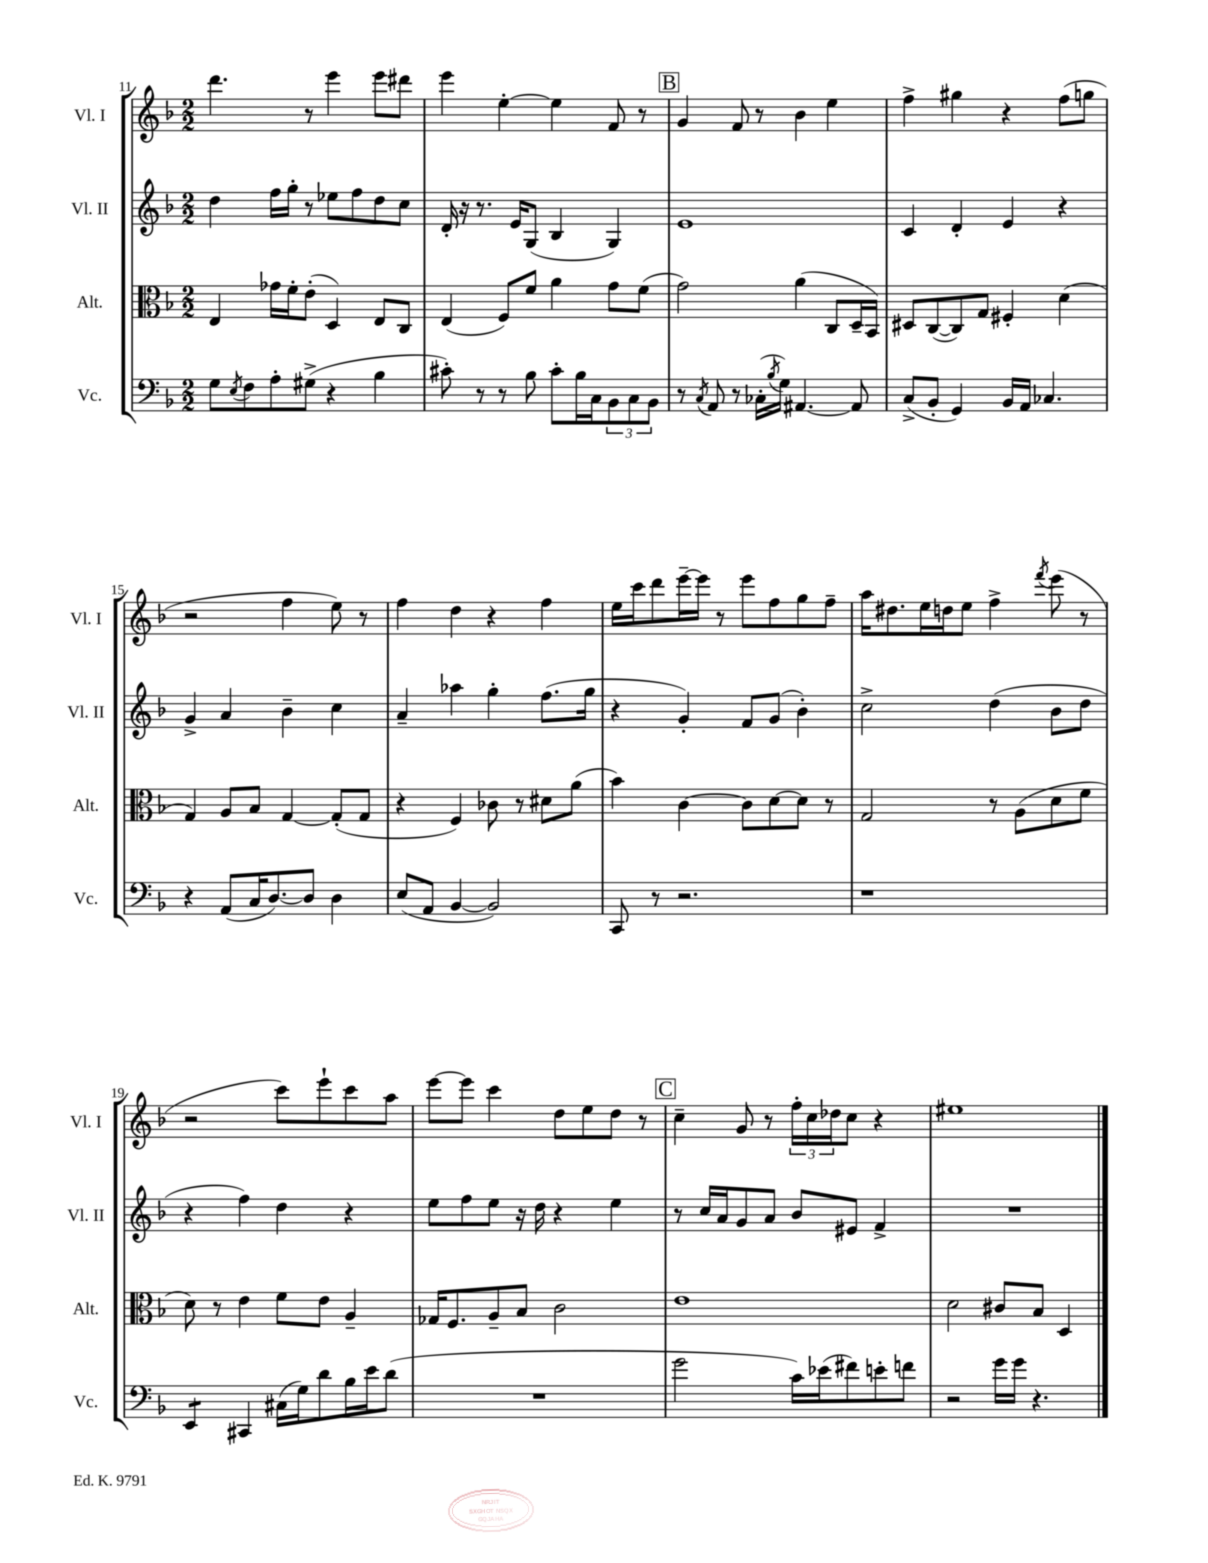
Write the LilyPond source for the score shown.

<<
\new StaffGroup <<
\new Staff = "s0" \with { instrumentName = "Vl. I" shortInstrumentName = "Vl. I" } {
    \clef treble \key f \major \numericTimeSignature \time 2/2
    d'''4. r8 e'''4 e'''8 dis'''8 |
    e'''4 e''4~-. e''4 f'8 r8 |
    \mark \markup { \box "B" } g'4 f'8 r8 bes'4 e''4 |
    f''4-> gis''4 r4 f''8( g''8 |
    r2 f''4 e''8) r8 |
    f''4 d''4 r4 f''4 |
    e''16 c'''16 d'''8 e'''16~-- e'''16 r8 e'''8 f''8 g''8 f''8-- |
    a''16 dis''8. e''16 d''16 e''8 f''4-> \acciaccatura { f'''8 } e'''8( r8 |
    r2 c'''8) e'''8-! c'''8 a''8 |
    e'''8~ e'''8 c'''4 d''8 e''8 d''8 r8 |
    \mark \markup { \box "C" } c''4-- g'8 r8 \tuplet 3/2 { f''16-. c''16 des''16 } c''8 r4 |
    eis''1 \bar "|." |
}
\new Staff = "s1" \with { instrumentName = "Vl. II" shortInstrumentName = "Vl. II" } {
    \clef treble \key f \major \numericTimeSignature \time 2/2
    d''4 f''16 g''16-. r8 ees''8 f''8 d''8 c''8 |
    d'16-. r16 r8. e'16 g8( bes4 g4) |
    \mark \markup { \box "B" } e'1 |
    c'4 d'4-. e'4 r4 |
    g'4-> a'4 bes'4-- c''4 |
    a'4-- aes''4 g''4-. f''8.( g''16 |
    r4 g'4-.) f'8 g'8( bes'4-.) |
    c''2-> d''4( bes'8 d''8 |
    r4 f''4) d''4 r4 |
    e''8 f''8 e''8 r16 d''16 r4 e''4 |
    \mark \markup { \box "C" } r8 c''16 a'16 g'8 a'8 bes'8 eis'8 f'4-> |
    R1 \bar "|." |
}
\new Staff = "s2" \with { instrumentName = "Alt." shortInstrumentName = "Alt." } {
    \clef alto \key f \major \numericTimeSignature \time 2/2
    e4 ges'16 f'16-. e'8-.( d4) e8 c8 |
    e4( f8) f'8 a'4 g'8 f'8( |
    \mark \markup { \box "B" } g'2) a'4( c8 d16-- bes,16) |
    dis8 c8~( c8) g8 fis4-. d'4( |
    g4) a8 bes8 g4~ g8-.( g8 |
    r4 f4) ces'8 r8 dis'8 a'8( |
    bes'4) c'4~ c'8 d'8~ d'8 r8 |
    g2 r8 a8( d'8 f'8 |
    d'8) r8 e'4 f'8 e'8 a4-- |
    ges16 f8. a8-- bes8 c'2 |
    \mark \markup { \box "C" } e'1 |
    d'2 cis'8 bes8 d4 \bar "|." |
}
\new Staff = "s3" \with { instrumentName = "Vc." shortInstrumentName = "Vc." } {
    \clef bass \key f \major \numericTimeSignature \time 2/2
    g8 \acciaccatura { e8 } f8 a8-. gis8->( r4 bes4 |
    cis'8-.) r8 r8 bes8 cis'8-. bes16 c16 \tuplet 3/2 { bes,8 c8 bes,8 } |
    \mark \markup { \box "B" } r8 \acciaccatura { c8 } a,8 r8 ces16-.( \acciaccatura { bes8 } g16) ais,4.~ ais,8 |
    c8->( bes,8-. g,4) bes,16 a,16 ces4. |
    r4 a,8( c16 d8.~) d8 d4 |
    e8( a,8 bes,4~ bes,2) |
    c,8 r8 r2. |
    r1 |
    e,4:8 cis,4 cis16( g16) d'8 bes16 e'16 d'8( |
    R1 |
    \mark \markup { \box "C" } g'2 c'16) ees'16( fis'8) e'8-. f'8 |
    r2 g'16 g'16 r4. \bar "|." |
}
>>
>>
\layout { \context { \Score currentBarNumber = #11 } }
